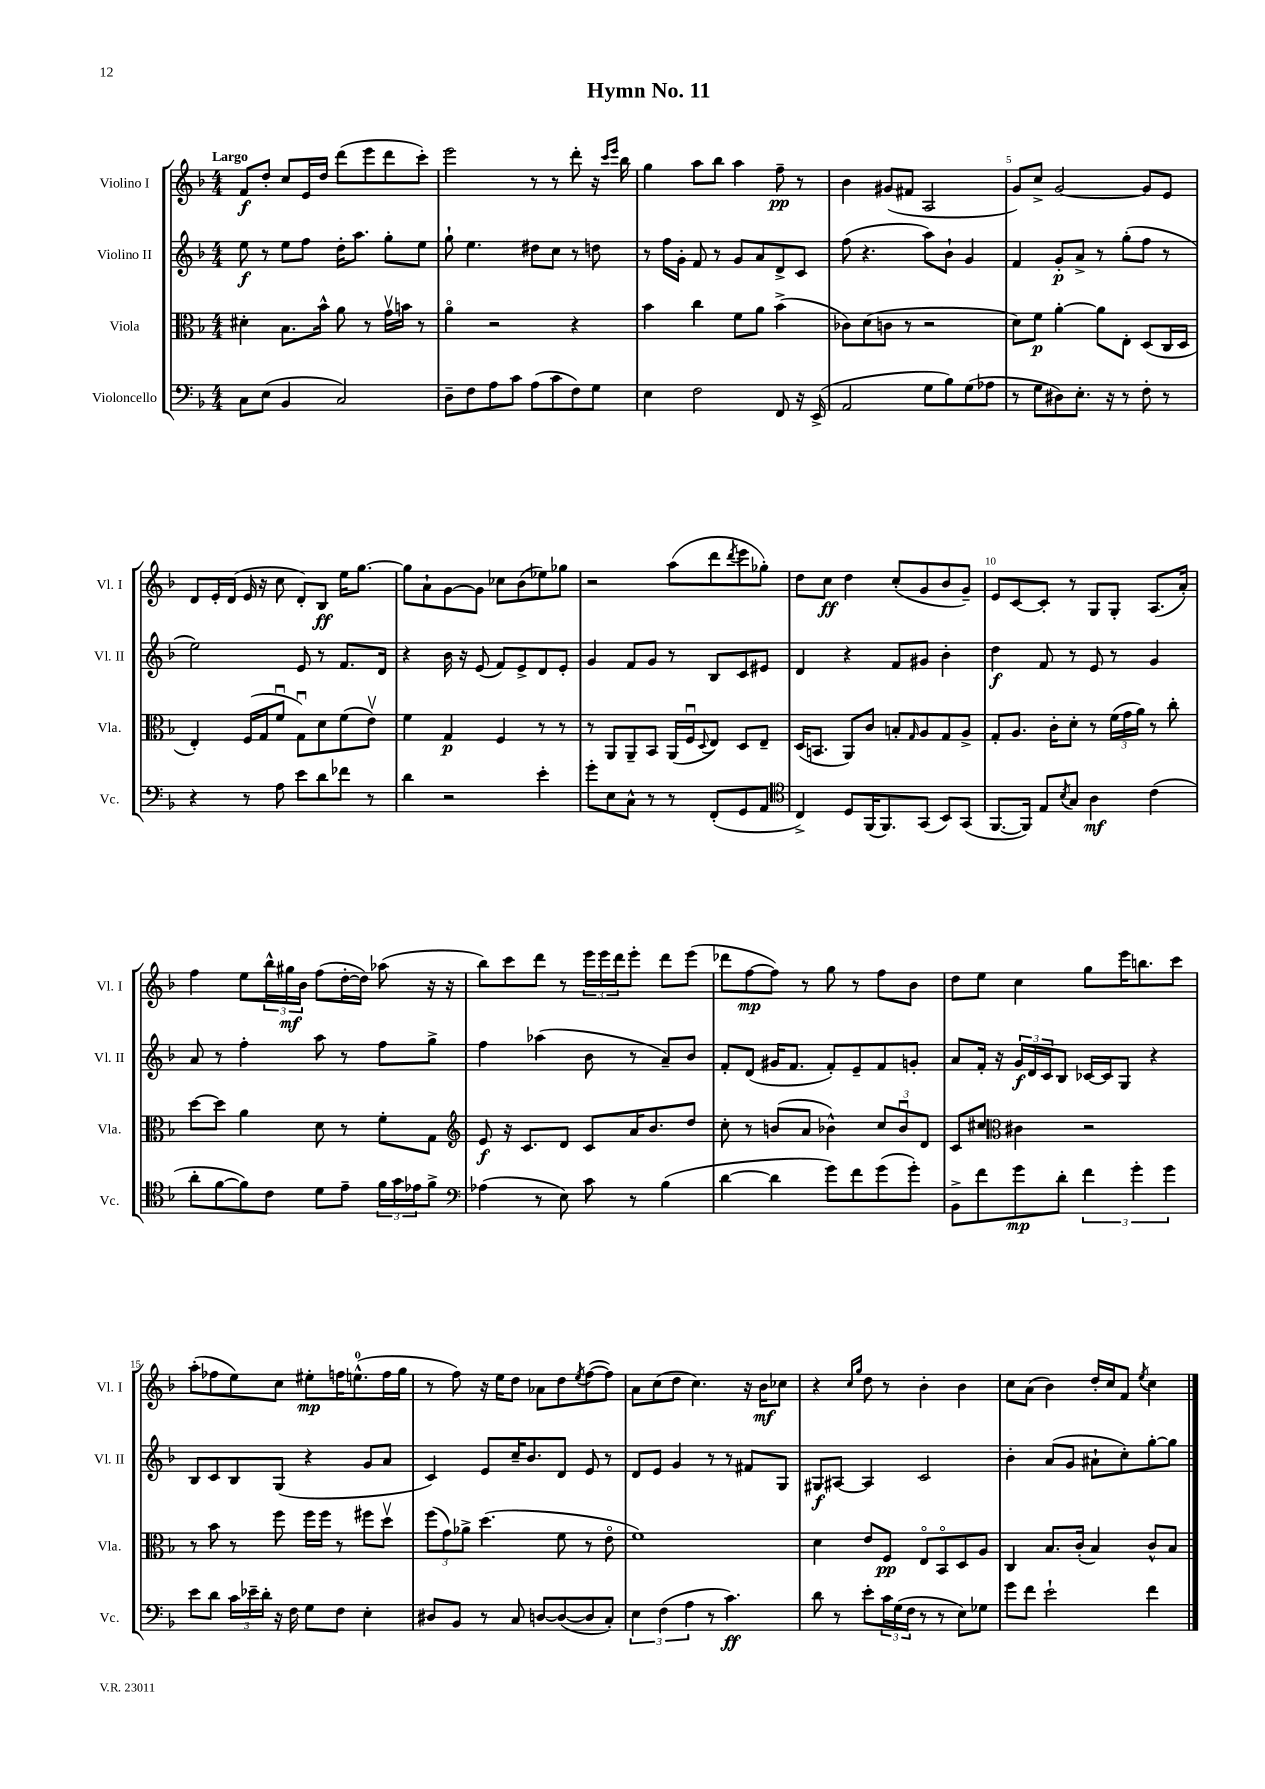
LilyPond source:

\header { title = "Hymn No. 11" }
<<
\new StaffGroup <<
\new Staff = "s0" \with { instrumentName = "Violino I" shortInstrumentName = "Vl. I" } {
    \clef treble \key f \major \numericTimeSignature \time 4/4 \tempo "Largo"
    f'8\f d''8-. c''8 e'16 d''16 d'''8( e'''8 d'''8 c'''8-.) |
    e'''2 r8 r8 d'''8-. r16 \grace { c'''16 e'''16 } bes''16 |
    g''4 a''8 bes''8 a''4 f''8--\pp r8 |
    bes'4 gis'8( fis'8 a2 |
    g'8) c''8-> g'2~ g'8 e'8 |
    d'8 e'16-. d'16( e'16 r16 c''8 d'8-.) bes8\ff e''16 g''8.~ |
    g''8 a'8-! g'8~ g'8 ces''8 bes'8( ees''8) ges''8 |
    r2 a''8( d'''8 \acciaccatura { d'''8 } e'''8 ges''8-.) |
    d''8 c''8\ff d''4 c''8-.( g'8 bes'8 g'8--) |
    e'8 c'8~ c'8-. r8 g8 g8-. a8.( a'16-.) |
    f''4 e''8 \tuplet 3/2 { bes''16-^ gis''16\mf bes'16 } f''8( d''16~-. d''16) aes''8( r16 r16 |
    bes''8) c'''8 d'''8 r8 \tuplet 3/2 { e'''16 e'''16 d'''16 } e'''8-. d'''8 e'''8( |
    des'''8 f''8~\mp f''8) r8 g''8 r8 f''8 bes'8 |
    d''8 e''8 c''4 g''8 e'''16 b''8. c'''8 |
    a''8-.( fes''8 e''8) c''8 eis''8-.\mp f''16 e''8.-0-^( f''16 g''16 |
    r8 f''8) r16 e''16 d''8 aes'8 d''8 \acciaccatura { e''8 } f''8~( f''8) |
    a'8 c''8( d''8 c''4.) r16 bes'16\mf ces''8 |
    r4 \grace { c''16 g''16 } d''8 r8 bes'4-. bes'4 |
    c''8 a'8( bes'4) d''16-. c''16 f'8 \acciaccatura { e''8 } c''4 \bar "|." |
}
\new Staff = "s1" \with { instrumentName = "Violino II" shortInstrumentName = "Vl. II" } {
    \clef treble \key f \major \numericTimeSignature \time 4/4
    e''8\f r8 e''8 f''8 d''16-. a''8. g''8-. e''8 |
    g''8-! e''4. dis''8 c''8 r8 d''8 |
    r8 f''16 g'16-. f'8 r8 g'8 a'8 d'8-> c'8 |
    f''8( r4. a''8) bes'8-! g'4 |
    f'4 g'8-.\p a'8-> r8 g''8-.( f''8 r8 |
    e''2) e'8 r8 f'8. d'16 |
    r4 bes'16 r16 e'8( f'8) e'8-> d'8 e'8-. |
    g'4 f'8 g'8 r8 bes8 c'8 eis'8 |
    d'4 r4 f'8 gis'8 bes'4-. |
    d''4\f f'8 r8 e'8 r8 g'4 |
    a'8 r8 f''4-. a''8 r8 f''8 g''8-> |
    f''4 aes''4( bes'8 r8 a'8--) bes'8 |
    f'8-. d'8( gis'16 f'8. f'8-.) e'8-- f'8 g'8-. |
    a'8 f'16-. r16 \tuplet 3/2 { g'16\f d'16 c'16 } bes8 ces'16~ ces'16 g8 r4 |
    bes8 c'8 bes8 g8( r4 g'8 a'8 |
    c'4) e'8 c''16-- bes'8. d'8 e'8 r8 |
    d'8 e'8 g'4 r8 r8 fis'8 g8 |
    gis8\f ais8~ ais4 c'2 |
    bes'4-. a'8( g'8 ais'8-! c''8-.) g''8~-. g''8 \bar "|." |
}
\new Staff = "s2" \with { instrumentName = "Viola" shortInstrumentName = "Vla." } {
    \clef alto \key f \major \numericTimeSignature \time 4/4
    dis'4-. bes8. bes'16-^ a'8 r8 g'16\upbow b'16 r8 |
    a'4\flageolet r2 r4 |
    bes'4 c''4 f'8 a'8 bes'4->( |
    ces'8) d'8( c'8 r8 r2 |
    d'8) f'8\p a'4~-. a'8 e8-. d8( c16 d16 |
    e4-.) f16( g16 f'8\downbow g8\downbow) d'8 f'8( e'8\upbow) |
    f'4 g4\p f4 r8 r8 |
    r8 a,8 a,8-- bes,8 a,16( f16\downbow \appoggiatura { d8 } e8) d8 e8-- |
    d16( b,8. a,8) c'8 b8-. \grace { g16 } a8 g8 a8-> |
    g8-. a8. c'16-. d'8-. r8 \tuplet 3/2 { f'16( g'16 a'16) } r8 c''8-. |
    d''8~ d''8 a'4 d'8 r8 f'8-. g8 |
    \clef treble e'8\f r16 c'8. d'8 c'8 a'16 bes'8. d''8 |
    c''8-. r8 b'8( a'8 bes'4-^) \tuplet 3/2 { c''8 bes'8\downbow d'8 } |
    c'8 cis''8 \clef alto cis'4 r2 |
    r8 bes'8 r8 f''8 f''16 f''16 r8 fis''8 d''8\upbow |
    \tuplet 3/2 { f''8( g'8) aes'8-> } d''4.( f'8 r8 e'8\flageolet |
    f'1) |
    d'4 e'8 f8\pp e8\flageolet bes,8\flageolet d8 a8 |
    c4 bes8. c'16-.( bes4) c'8-^ bes8 \bar "|." |
}
\new Staff = "s3" \with { instrumentName = "Violoncello" shortInstrumentName = "Vc." } {
    \clef bass \key f \major \numericTimeSignature \time 4/4
    c8 e8( bes,4 c2) |
    d8-- f8 a8 c'8 a8( c'8 f8) g8 |
    e4 f2 f,8 r16 e,16->( |
    a,2 g8 bes8) g8( aes8 |
    r8 g8 dis8) e8.-. r16 r8 f8-. r8 |
    r4 r8 a8 e'8 d'8 fes'8 r8 |
    d'4 r2 e'4-. |
    g'8-. e8 c8-^ r8 r8 f,8-.( g,8 a,8 |
    \clef tenor c4->) d8 f,16( f,8.) g,8( bes,8) g,8( |
    f,8.~ f,16) e8 \acciaccatura { bes8 } g8 a4\mf c'4( |
    a'8-. f'8~ f'8) c'8 d'8 e'8-- \tuplet 3/2 { f'16 g'16 ees'16 } f'8-> |
    \clef bass aes4( r8 e8) c'8 r8 bes4( |
    d'4~ d'4 g'8) f'8 g'8( g'8-.) |
    bes,8-> f'8 g'8\mp d'8-. \tuplet 3/2 { f'4 g'4-. g'4 } |
    e'8 d'8 \tuplet 3/2 { c'16 ees'16-- d'16-. } r16 f16 g8 f8 e4-. |
    dis8 bes,8 r8 c8 d8~ d8~( d8 c8-.) |
    \tuplet 3/2 { e4 f4( a4 } r8 c'4.\ff) |
    d'8 r8 e'8-. \tuplet 3/2 { c'16 g16( f16 } r8 r8 e8) ges8 |
    g'8 f'8 e'2-! f'4 \bar "|." |
}
>>
>>
\layout { \context { \Score \override BarNumber.break-visibility = ##(#f #t #t) barNumberVisibility = #(every-nth-bar-number-visible 5) } }
